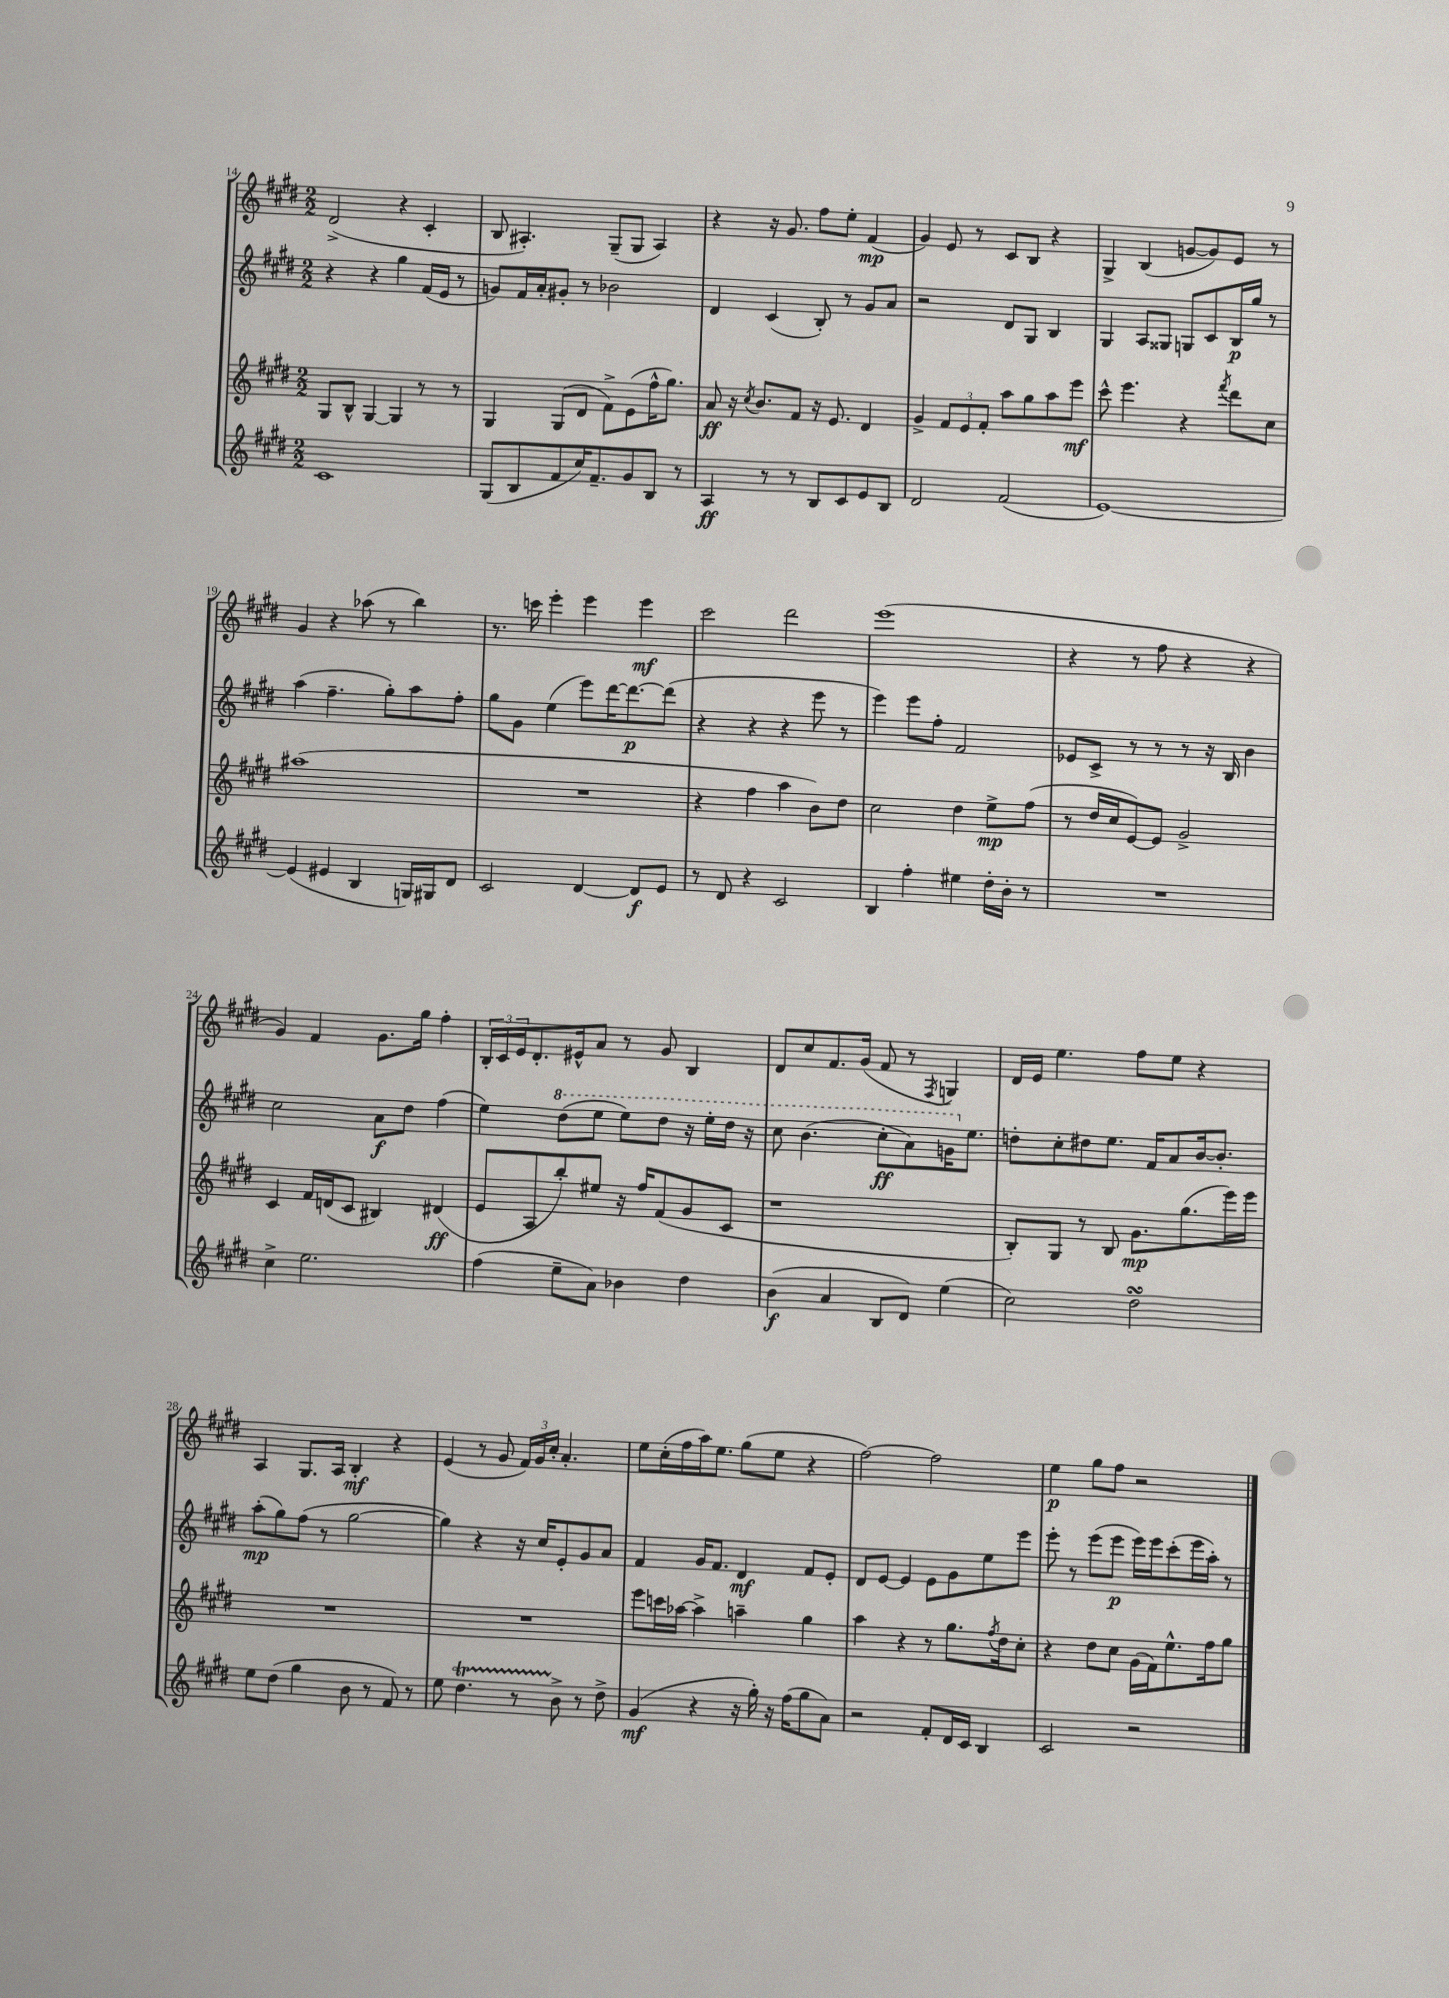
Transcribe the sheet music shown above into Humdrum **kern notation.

**kern	**kern	**kern	**kern
*staff4	*staff3	*staff2	*staff1
*clefG2	*clefG2	*clefG2	*clefG2
*k[f#c#g#d#]	*k[f#c#g#d#]	*k[f#c#g#d#]	*k[f#c#g#d#]
*M2/2	*M2/2	*M2/2	*M2/2
1c#	8G#/L	4r	(2d#^/
.	8B^^/J	.	.
.	[4G#/	4r	.
.	4G#/]	4gg#\	4r
.	8r	(16f#/LL	4c#'/
.	.	16e/JJ	.
.	8r	8r	.
=	=	=	=
(8G#/L	4G#/	8g/L)	8B/
8B/	.	16f#/L	4.A#'/)
.	.	16a'/J	.
8f#/	(8G#/L	8g#'/J	.
16cc#/K)	8d#/J	8r	.
8.f#~/	.	.	.
.	8f#^\L)	2b-\	(8G#~/L
8g#/	(8e\	.	8G#/J
8B/J	16ff#^^\K	.	4A#/)
.	8.gg#\J)	.	.
8r	.	.	.
=	=	=	=
4A/	8a/	4d#/	4r
.	16r	.	.
.	8qcc#/	.	.
.	8.b/L	.	.
8r	.	(4c#/	16r
.	.	.	8.g#/
8r	8f#/J	.	.
8B/L	16r	8B'/)	8ff#\L
.	8.e/	.	.
8c#/	.	8r	8ee'\J
8e/	4d#/	8g#/L	(4f#/
8B/J	.	8a/J	.
=	=	=	=
2d#/	4g#^/	2r	4g#/)
.	12f#/L	.	8e/
.	12e/	.	.
.	.	.	8r
.	12f#'/J	.	.
(2f#/	8aa\L	8d#/L	8c#/L
.	8gg#\	8G#/J	8B/J
.	8aa\	4B/	4r
.	8eee\J	.	.
=	=	=	=
[1e)	8ccc#^^\	4G#/	4G#^/
.	4.eee\	.	.
.	.	8A/L	(4B/
.	.	8G##/J	.
.	4r	8G/L	[8g/L
.	.	8c#/	8g/])
.	8qfff#/	.	.
.	8ddd#\L	16B/L	8e/J
.	.	16gg#/JJ	.
.	8cc#\J	8r	8r
=	=	=	=
(4e/]	(1aa#	(4aa\	4g#/
4e#/	.	4.ff#~\	4r
4B/	.	.	(8aa-\
.	.	8gg#'\L)	8r
16G/LL)	.	8aa\	4bb\)
16G#/J	.	.	.
8d#/J	.	8ff#'\J	.
=	=	=	=
2c#/	1r	8gg#\L	8.r
.	.	8g#\J	.
.	.	.	16ccc\
.	.	(4ee\	4eee'\
[4d#/	.	8eee\L)	4eee\
.	.	[16ddd#\K	.
.	.	8.ddd#\_	.
8d#/]L	.	.	4eee\
8e/J	.	(8ddd#\]J	.
=	=	=	=
8r	4r	4r	2ccc#\
8d#/	.	.	.
4r	4ff#\	4r	.
2c#/	4aa\	4r	2ddd#\
.	8b\L)	8eee\	.
.	8dd#\J	8r	.
=	=	=	=
4B/	2cc#\	4eee\)	(1eee
4ff#'\	.	8eee\L	.
.	.	8ff#'\J	.
4ee#\	4dd#\	2f#/	.
16dd#'\LL	8ee^\L	.	.
16b'\JJ	.	.	.
8r	(8ff#\J	.	.
=	=	=	=
1r	8r	8e-/L	4r
.	16dd#/LL	8c#^/J	.
.	16cc#/J	.	.
.	[8e/)	8r	8r
.	8e/]J	8r	8ff#\
.	2g#^/	8r	4r
.	.	16r	.
.	.	16B/	.
.	.	4b\	4r
=	=	=	=
4cc#^\	4c#/	2cc#\	4g#/)
2.ee\	16f#/LL	.	4f#/
.	(16d/J	.	.
.	8c#/J	.	.
.	4B#/)	8a\L	8.g#\L
.	.	8dd#\J	.
.	.	.	16gg#\Jk
.	(4d#/	(4ff#\	4ff#'\
=	=	=	=
(4ff#\	8e/L	4ee\)	24B'/LL
.	.	.	24c#/
.	.	.	24e/J
.	8A/	.	8.d#'/
8ee~\L	8bb'/)	(8ddd#\L	.
.	.	.	16e#^^/k
8a\J)	8ee#/J	8eee\J	8a/J
4b-\	16r	8eee\L)	8r
.	16ff#/LK	.	.
.	(8f#/	8ddd#\J	8g#/
4dd#\	8g#/	16r	4B/
.	.	16eee'\LL	.
.	8c#/J	16ddd#\JJ	.
.	.	16r	.
=	=	=	=
(4b\	1r	8ccc#\	8d#/L
.	.	(4.bb\	8cc#/
4a/	.	.	8.f#/
.	.	.	(16g#/Jk
8B/L	.	8ccc#'\L	8f#/
8d#/J)	.	8aa\)	8r
.	.	.	8qF#/
(4ee\	.	16gg\K	4G/)
.	.	8.ee\J	.
=	=	=	=
2cc#\)	8B'/L)	8dd'\L	16d#/LL
.	.	.	16e/JJ
.	8G#/J	8cc#'\	4.ee\
.	8r	8dd#\	.
.	8B/	8.ee\J	.
2dd#\	8.g#\L	.	8ff#\L
.	.	16f#/LK	.
.	.	8a/	8ee\J
.	(8.gg#\	.	.
.	.	[16b/k	4r
.	.	8.b'/]J	.
.	16eee\L)	.	.
.	16eee\JJ	.	.
=	=	=	=
8ee\L	1r	(8aa'\L	4A/
(8dd#\J	.	8gg#\)	.
4gg#\	.	(8ff#\J	8.G#/L
.	.	8r	.
.	.	.	16A/Jk
8b\	.	[2gg#\	4B'/
8r	.	.	.
8f#/)	.	.	4r
8r	.	.	.
=	=	=	=
8ee\	1r	4gg#\])	(4e/
4.dd#\	.	.	.
.	.	4r	8r
.	.	.	8g#/
8r	.	16r	24f#/LL)
.	.	.	24g#/
.	.	16cc#/LK	.
.	.	.	24cc#'/JJ
8b^\	.	8e'/	4.a'/
8r	.	8g#/	.
8dd#^\	.	8a/J	.
=	=	=	=
(4g#/	8eee\L	4f#/	8ee\L
.	16ccc\L	.	(16cc#'\L
.	[16aa-\JJ	.	16ff#\
4r	4aa-^\]	16g#/LK	16aa\J)
.	.	8.f#/J	8.ee\J
16r	4aa~\	4d#/	(8gg#\L
16gg#'\)	.	.	.
16r	.	.	8ee\J
(16ff#\LK	.	.	.
8gg#\	4gg#\	8f#/L	4r
8a\J)	.	8e'/J	.
=	=	=	=
2r	4aa\	8d#/L	[2ff#\)
.	.	[8e/J	.
.	4r	4e/]	.
8f#'/L	8r	8e\L	2ff#\]
16d#/L	8.gg#\L	8g#\	.
16c#/JJ	.	.	.
4B/	.	8ee\	.
.	8qff#/	.	.
.	16dd#\k	.	.
.	8cc#'\J	8eee\J	.
=	=	=	=
2c#/	4r	8eee'\	4ee\
.	.	8r	.
.	8dd#\L	(8eee\L	8gg#\L
.	8cc#\J	8eee\J	8ff#\J
2r	(16g#\LL	16eee\LL)	2r
.	16f#\J)	16eee\J	.
.	8.ee^^\	(8ccc#'\	.
.	.	16eee\L	.
.	16ff#\k	16aa'\JJ)	.
.	8gg#\J	8r	.
==	==	==	==
*-	*-	*-	*-
